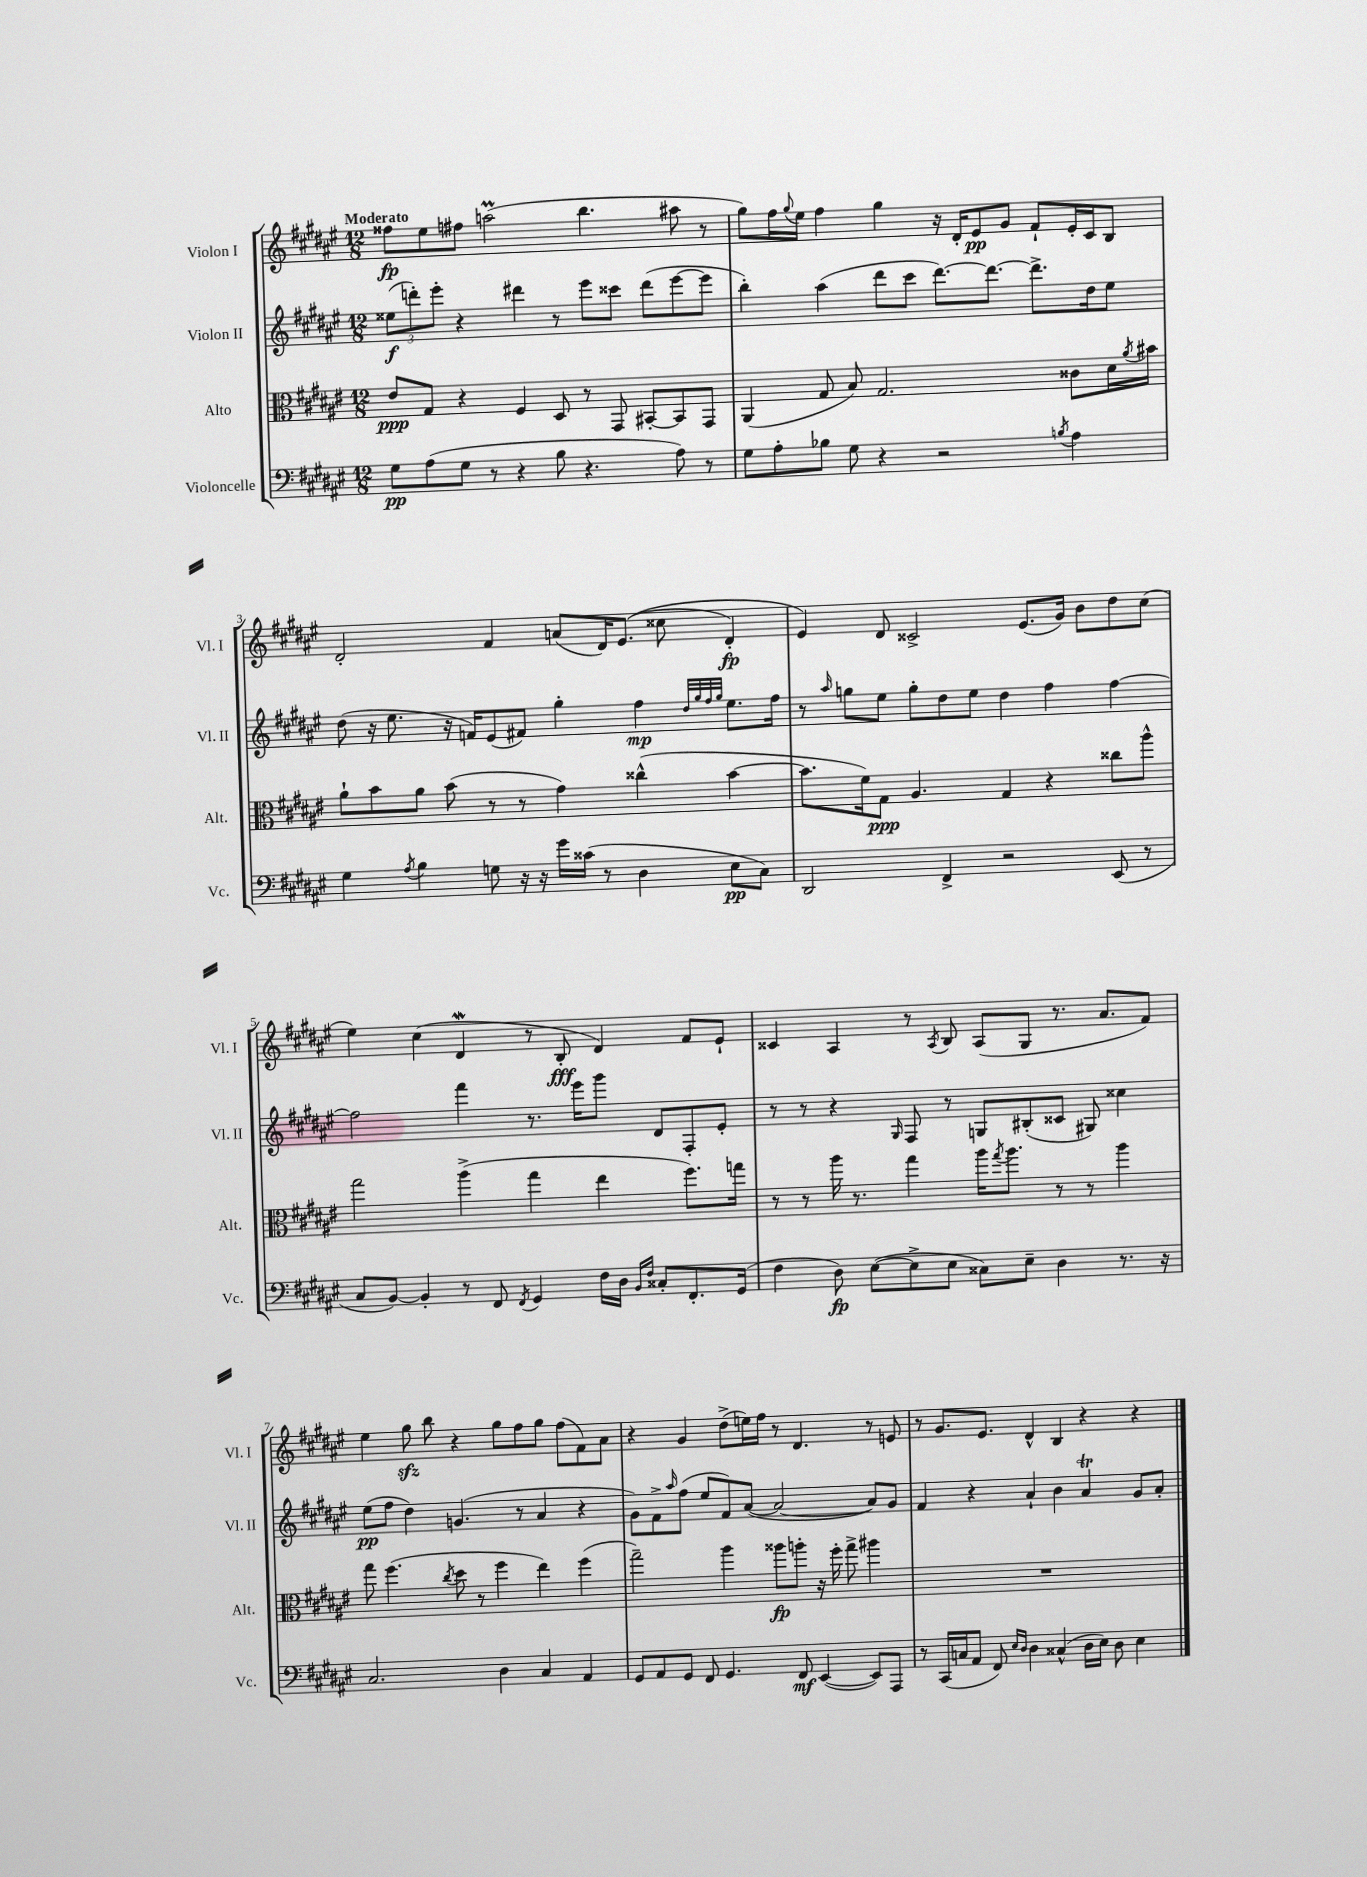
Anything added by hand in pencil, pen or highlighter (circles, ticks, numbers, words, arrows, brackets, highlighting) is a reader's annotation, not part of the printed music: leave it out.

**kern	**dynam	**kern	**dynam	**kern	**dynam	**kern	**dynam
*part4	*part4	*part3	*part3	*part2	*part2	*part1	*part1
*staff4	*staff4	*staff3	*staff3	*staff2	*staff2	*staff1	*staff1
*I"Violoncelle	*	*I"Alto	*	*I"Violon II	*	*I"Violon I	*
*I'Vc.	*	*I'Alt.	*	*I'Vl. II	*	*I'Vl. I	*
*clefF4	*	*clefC3	*	*clefG2	*	*clefG2	*
*k[f#c#g#d#a#e#]	*	*k[f#c#g#d#a#e#]	*	*k[f#c#g#d#a#e#]	*	*k[f#c#g#d#a#e#]	*
*M12/8	*	*M12/8	*	*M12/8	*	*M12/8	*
=1	=1	=1	=1	=1	=1	=1	=1
!	!	!	!	!	!	!LO:TX:a:B:t=Moderato	!
8G#\L	pp	8e#/L	ppp	(12ee##X\L	f	8ff##X\L	fp
.	.	.	.	12dddn'\)	.	.	.
(8A#\	.	8G#/J	.	.	.	8ee#\	.
.	.	.	.	12eee#'\J	.	.	.
8G#\J	.	4r	.	4r	.	8ff#X\J	.
8r	.	.	.	.	.	(2aanM\	.
4r	.	4F#/	.	4ddd#X\	.	.	.
8B\	.	8D#/	.	8r	.	.	.
4.r	.	8r	.	8eee#\L	.	4.bb\	.
.	.	8GG#/	.	8ccc##X\J	.	.	.
.	.	[8BB#X'/L	.	(8ddd#\L	.	.	.
8A#\)	.	8BB#/]	.	[8eee#\	.	8aa#X\	.
8r	.	8GG#/J	.	8eee#\J]	.	8r	.
=2	=2	=2	=2	=2	=2	=2	=2
8G#\L	.	(4AA#/	.	4bb'\)	.	8gg#\L)	.
8A#'\	.	.	.	.	.	16ff#\L	.
.	.	.	.	.	.	8qqgg#/	.
.	.	.	.	.	.	16ee#\JJ	.
8B-X\J	.	8G#/	.	(4aa#\	.	4ff#\	.
8G#\	.	8B/)	.	.	.	.	.
4r	.	2.G#/	.	8ddd#\L	.	4gg#\	.
.	.	.	.	8ccc#\J	.	.	.
2r	.	.	.	[8.ddd#\L)	.	16r	.
.	.	.	.	.	.	16d#'/KL	.
.	.	.	.	.	.	8e#/	pp
.	.	.	.	8.ddd#\J_	.	.	.
.	.	.	.	.	.	8g#/J	.
.	.	.	.	8.ddd#^\L]	.	8f#`/L	.
8qBn/	.	.	.	.	.	.	.
4A#\	.	8c##X\L	.	.	.	16e#'/L	.
.	.	.	.	16dd#\k	.	16c#/J	.
.	.	16d#\L	.	8ee#\J	.	8B/J	.
.	.	8qa#/	.	.	.	.	.
.	.	16b#X\JJ	.	.	.	.	.
!!LO:LB:g=z
=3	=3	=3	=3	=3	=3	=3	=3
4G#\	.	8a#`\L	.	(8dd#\	.	2d#'/	.
.	.	8b\	.	16r	.	.	.
.	.	.	.	8.ee#\	.	.	.
8qA#/	.	.	.	.	.	.	.
4B\	.	8a#\J	.	.	.	.	.
.	.	(8b\	.	16r	.	.	.
.	.	.	.	16fn/KL)	.	.	.
8Gn\	.	8r	.	(8e#/	.	4f#/	.
16r	.	8r	.	8f#X/J)	.	.	.
16r	.	.	.	.	.	.	.
16g#\LL	.	4g#\)	.	4gg#'\	.	(8an/L	.
(16c##X\JJ	.	.	.	.	.	.	.
8r	.	.	.	.	.	16d#/K)	.
.	.	.	.	.	.	((8.e#/J	.
4D#\	.	(4cc##X^^\	.	4ff#\	mp	.	.
.	.	.	.	.	.	8cc##X\	.
.	.	.	.	32qqdd#/LLL	.	.	.
.	.	.	.	32qqgg#/	.	.	.
.	.	.	.	32qqff#/	.	.	.
.	.	.	.	32qqgg#/JJJ	.	.	.
8E#\L	pp	[4b\	.	8.ee#\L	.	4d#'/)	fp
8C#\J)	.	.	.	.	.	.	.
.	.	.	.	16ff#\Jk	.	.	.
=4	=4	=4	=4	=4	=4	=4	=4
2DD#/	.	8.b\L]	.	8r	.	4e#/)	.
.	.	.	.	16qqaa#/	.	.	.
.	.	.	.	8ggn\L	.	.	.
.	.	16f#\k)	.	.	.	.	.
.	.	8G#\J	ppp	8ee#\J	.	8d#/	.
.	.	4.A#/	.	8gg'\L	.	2c##X^/	.
4FF#^/	.	.	.	8dd#\	.	.	.
.	.	.	.	8ee#\J	.	.	.
2r	.	4G#/	.	4dd#\	.	.	.
.	.	.	.	.	.	(8.e#/L	.
.	.	4r	.	4ff#\	.	.	.
.	.	.	.	.	.	16g#/Jk)	.
.	.	.	.	.	.	8b\L	.
(8EE#/	.	8cc##X\L	.	[4ff#\	.	8dd#\	.
8r	.	8aa#^^\J	.	.	.	(8cc#\J	.
!!LO:LB:g=z
=5	=5	=5	=5	=5	=5	=5	=5
8C#/L	.	2gg#\	.	2ff#\]	.	4ee#\)	.
[8BB/J)	.	.	.	.	.	.	.
4BB'/]	.	.	.	.	.	(4cc#\	.
8r	.	(4aa#^\	.	4fff#\	.	4d#W/	.
8FF#/	.	.	.	.	.	.	.
8qFF#/	.	.	.	.	.	.	.
4GG#/	.	4gg#\	.	8.r	.	8r	.
.	.	.	.	.	.	8B'/	fff
.	.	.	.	16eee#\KL	.	.	.
16F#\LL	.	4ee#\	.	8ggg#\J	.	4d#/)	.
16D#\JJ	.	.	.	.	.	.	.
16qqBB/LL	.	.	.	.	.	.	.
16qqF#/JJ	.	.	.	.	.	.	.
8C##X'/L	.	.	.	8d#/L	.	.	.
8.FF#'/	.	8.ff#\L)	.	8F#'/	.	8f#/L	.
.	.	.	.	8e#'/J	.	8e#`/J	.
(16GG#/Jk	.	16ggn\Jk	.	.	.	.	.
=6	=6	=6	=6	=6	=6	=6	=6
4F#\	.	8r	.	8r	.	4c##X/	.
.	.	8r	.	8r	.	.	.
8D#\)	fp	16aa#\	.	4r	.	4A#/	.
.	.	8.r	.	.	.	.	.
([8E#\L	.	.	.	.	.	.	.
.	.	.	.	16qqG#/	.	.	.
8E#^\]	.	4gg#\	.	8F#/	.	8r	.
.	.	.	.	.	.	8qA#/	.
8E#\J	.	.	.	8r	.	8B/	.
8C##X\L)	.	16aa#\KL	.	8Gn/L	.	(8A#/L	.
.	.	8qgg#/	.	.	.	.	.
.	.	8.aa#\J	.	.	.	.	.
8E#~\J	.	.	.	(8B#X'/	.	8G#/J	.
4D#\	.	8r	.	8c##X/J	.	8.r	.
.	.	8r	.	8G#X/)	.	.	.
.	.	.	.	.	.	8.a#/L	.
8.r	.	4aa#\	.	4cc##X\	.	.	.
.	.	.	.	.	.	8f#/J)	.
16r	.	.	.	.	.	.	.
!!LO:LB:g=z
=7	=7	=7	=7	=7	=7	=7	=7
2.C#/	.	8gg#\	.	(8ee#\L	pp	4ee#\	.
.	.	(4.ff#\	.	8ff#\J	.	.	.
.	.	.	.	4dd#\)	.	8gg#zz\	.
.	.	.	.	.	.	8bb\	.
.	.	8qcc#/	.	.	.	.	.
.	.	8dd#\	.	(4.gn/	.	4r	.
.	.	8r	.	.	.	.	.
4D#\	.	4ff#\	.	.	.	8gg#\L	.
.	.	.	.	8r	.	8ff#\	.
4C#/	.	4ee#\)	.	4a#/	.	8gg#\J	.
.	.	.	.	.	.	(8ff#\L	.
4AA#/	.	(4ff#\	.	4r	.	8f#\)	.
.	.	.	.	.	.	8a#\J	.
=8	=8	=8	=8	=8	=8	=8	=8
8GG#/L	.	2gg#~\)	.	8g#\L)	.	4r	.
8AA#/	.	.	.	8f#^\	.	.	.
.	.	.	.	16qqaa#/	.	.	.
8GG#/J	.	.	.	(8ff#\J	.	4g#/	.
8FF#/	.	.	.	8ee#/L	.	.	.
4.GG#/	.	4aa#\	.	8f#/)	.	(8dd#^\L	.
.	.	.	.	([8a#/J	.	16een\L)	.
.	.	.	.	.	.	16ff#\JJ	.
.	.	8aa##X\L	fp	2a#/_	.	8r	.
8FF#/	mf	8aan'\J	.	.	.	4.d#/	.
([4EE#/	.	16r	.	.	.	.	.
.	.	16ff#'\	.	.	.	.	.
.	.	8gg#^\	.	.	.	.	.
8EE#/L])	.	4aa#X\	.	8a#/L])	.	8r	.
8AAA#/J	.	.	.	8g#/J	.	8en/	.
=9	=9	=9	=9	=9	=9	=9	=9
8r	.	1.r	.	4f#/	.	8r	.
(16CC#/LL	.	.	.	.	.	8.g#/L	.
16Cn/J	.	.	.	.	.	.	.
8AA#/J	.	.	.	4r	.	.	.
.	.	.	.	.	.	8.e#/J	.
8FF#/)	.	.	.	.	.	.	.
16qqE#/LL	.	.	.	.	.	.	.
16qqD#/JJ	.	.	.	.	.	.	.
4D#\	.	.	.	4a#`/	.	4d#^^/	.
(4C##X^^/	.	.	.	4b\	.	4B/	.
16D#\LL	.	.	.	4a#t/	.	4r	.
16E#\JJ)	.	.	.	.	.	.	.
8D#\	.	.	.	.	.	.	.
4E#\	.	.	.	8g#/L	.	4r	.
.	.	.	.	8a#'/J	.	.	.
==	==	==	==	==	==	==	==
*-	*-	*-	*-	*-	*-	*-	*-
